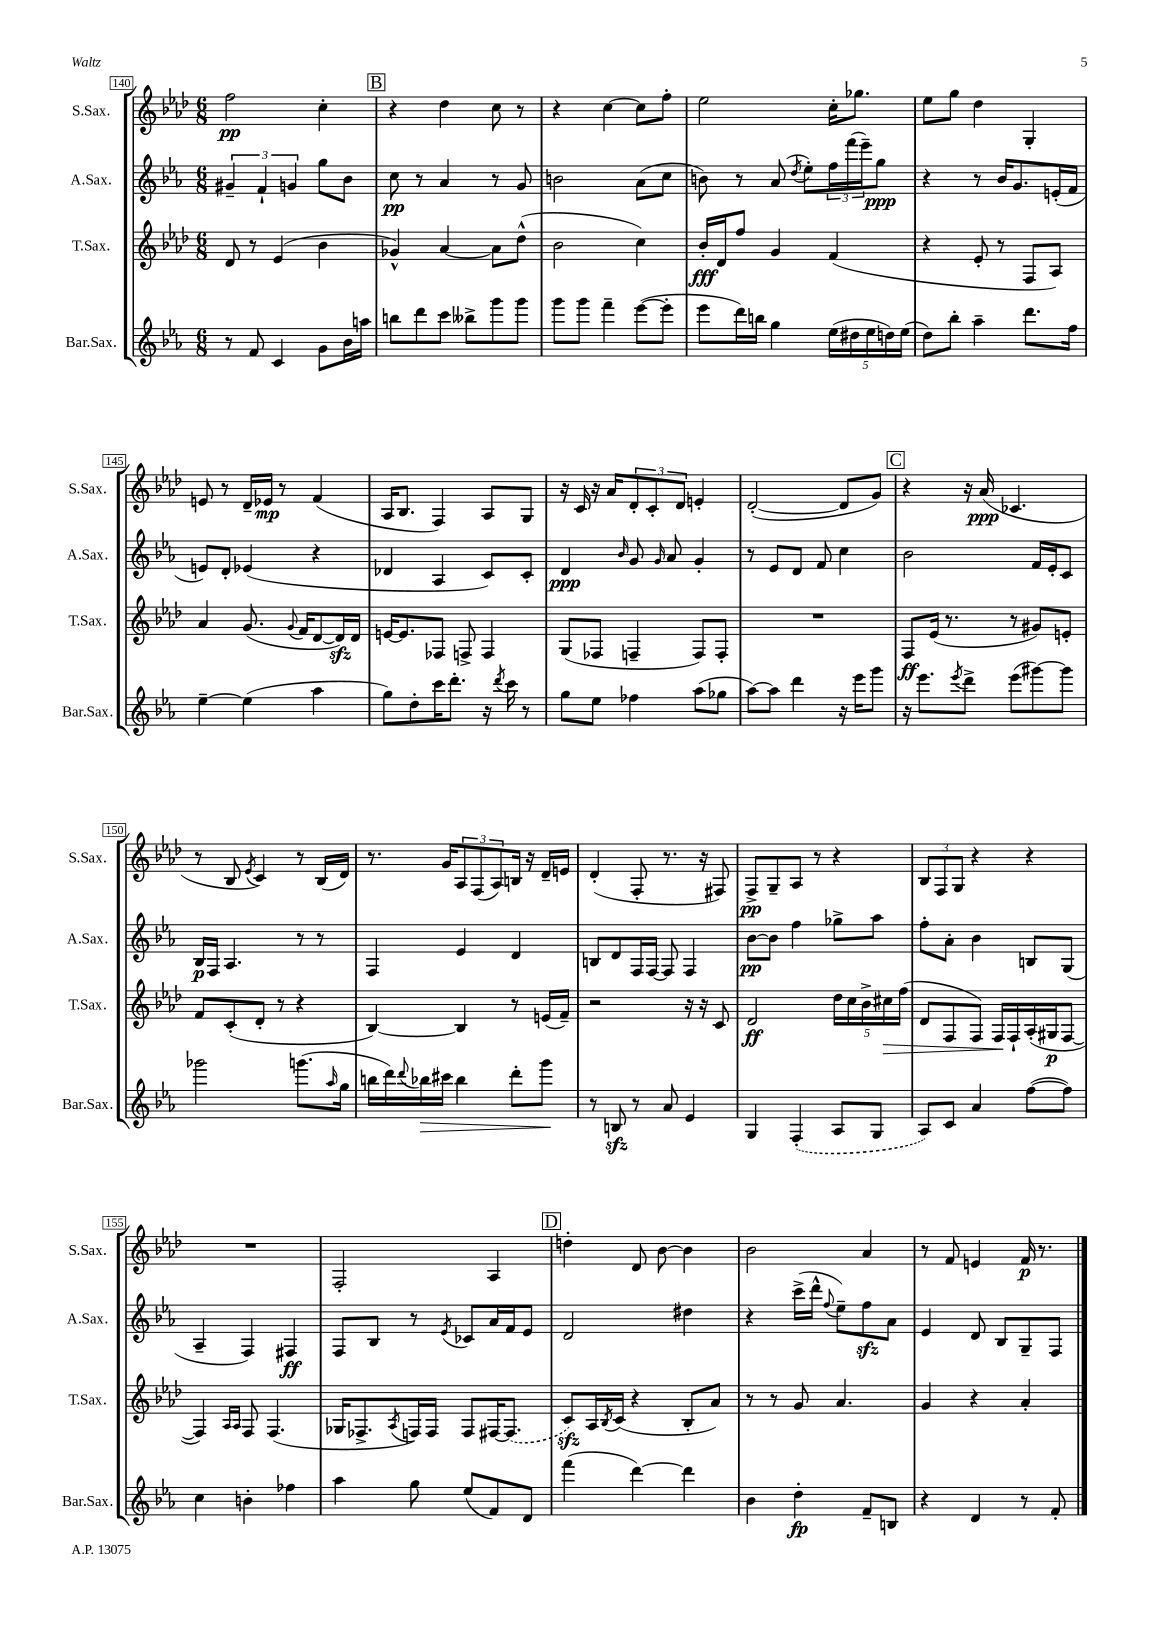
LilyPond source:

<<
\new StaffGroup <<
\new Staff = "s0" \with { instrumentName = "S.Sax." shortInstrumentName = "S.Sax." } {
    \clef treble \key aes \major \numericTimeSignature \time 6/8
    f''2\pp c''4-. |
    \mark \markup { \box "B" } r4 des''4 c''8 r8 |
    r4 c''4~ c''8 f''8-. |
    ees''2 c''16-. ges''8. |
    ees''8 g''8 des''4 g4-. |
    e'8 r8 des'16-- ees'16\mp r8 f'4( |
    aes16 bes8. f4) aes8 g8 |
    r16 c'16 r16 aes'16 \tuplet 3/2 { des'8-. c'8-. des'8 } e'4-. |
    des'2~-.( des'8 g'8) |
    \mark \markup { \box "C" } r4 r16 aes'16\ppp( ces'4. |
    r8 bes8 \acciaccatura { ees'8 } c'4) r8 bes16( des'16) |
    r8. g'16 \tuplet 3/2 { aes8 f8( aes8) } b16 r16 des'16-- e'16 |
    des'4-.( f8-. r8. r16 fis8) |
    f8->\pp g8-- aes8 r8 r4 |
    \tuplet 3/2 { bes8 f8 g8 } r4 r4 |
    R2. |
    f2-. aes4 |
    \mark \markup { \box "D" } d''4-. des'8 bes'8~ bes'4 |
    bes'2 aes'4 |
    r8 f'8 e'4 f'16\p r8. \bar "|." |
}
\new Staff = "s1" \with { instrumentName = "A.Sax." shortInstrumentName = "A.Sax." } {
    \clef treble \key ees \major \numericTimeSignature \time 6/8
    \tuplet 3/2 { gis'4-- f'4-! g'4 } g''8 bes'8 |
    \mark \markup { \box "B" } c''8\pp r8 aes'4 r8 g'8 |
    b'2 aes'8( c''8 |
    b'8) r8 aes'8( \acciaccatura { d''8 } ees''8-.) \tuplet 3/2 { f''16 f'''16( ees'''16--) } g''8\ppp |
    r4 r8 bes'16 g'8. e'16-.( f'16 |
    e'8) d'8-. ees'4( r4 |
    des'4 aes4 c'8) c'8-. |
    d'4\ppp \grace { bes'16 } g'8 \grace { g'16 } aes'8 g'4-. |
    r8 ees'8 d'8 f'8 c''4 |
    \mark \markup { \box "C" } bes'2 f'16 ees'16-. c'8 |
    bes16\p f16 aes4. r8 r8 |
    f4 ees'4 d'4 |
    b8 d'8 f16 f16~ f8 f4 |
    bes'8~\pp bes'8 f''4 ges''8-> aes''8 |
    f''8-. aes'8-. bes'4 b8 g8( |
    aes4-- f4) fis4\ff |
    f8 bes8 r8 \acciaccatura { ees'8 } ces'8 aes'16 f'16 ees'8 |
    \mark \markup { \box "D" } d'2 dis''4 |
    r4 c'''16->( d'''16-^ \appoggiatura { f''8 } ees''8--) f''8\sfz aes'8 |
    ees'4 d'8 bes8 g8-- f8 \bar "|." |
}
\new Staff = "s2" \with { instrumentName = "T.Sax." shortInstrumentName = "T.Sax." } {
    \clef treble \key aes \major \numericTimeSignature \time 6/8
    des'8 r8 ees'4( bes'4 |
    \mark \markup { \box "B" } ges'4-^) aes'4~ aes'8 des''8-^( |
    bes'2 c''4) |
    bes'16-.\fff des'16 f''8 g'4 f'4( |
    r4 ees'8-. r8 f8 aes8) |
    aes'4 g'8.( \appoggiatura { g'8 } f'16 des'8~ des'16\sfz) des'16 |
    e'16~ e'8. fes8 f8-> f4 |
    g8( fes8 f4-- f8) f8-. |
    R2. |
    \mark \markup { \box "C" } f8\ff ees'16( r8. r8 gis'8) e'8-. |
    f'8 c'8-.( des'8-. r8 r4 |
    bes4~) bes4 r8 e'16( f'16--) |
    r2 r16 r16 c'8 |
    des'2\ff \tuplet 5/4 { des''16 c''16 bes'16-> cis''16\> f''16( } |
    des'8 f8 f8) f16\! f16-! aes16-.( gis16\p f8~ |
    f4) \grace { aes16 aes16 } f8 f4.( |
    ges16 fes8.-> \acciaccatura { aes8 } f16) f16 f8 fis16~ \once \slurDashed fis8.( |
    \mark \markup { \box "D" } c'8\sfz) aes16 \acciaccatura { bes8 } c'16( r4 bes8-. aes'8) |
    r8 r8 g'8 aes'4. |
    g'4 r4 aes'4-. \bar "|." |
}
\new Staff = "s3" \with { instrumentName = "Bar.Sax." shortInstrumentName = "Bar.Sax." } {
    \clef treble \key ees \major \numericTimeSignature \time 6/8
    r8 f'8 c'4 g'8 bes'16 a''16 |
    \mark \markup { \box "B" } b''8 d'''8 c'''8 beses''8-> g'''8 g'''8 |
    g'''8 g'''8 f'''4-- ees'''8~( ees'''8-. |
    ees'''8 d'''16) b''16 g''4 \tuplet 5/4 { ees''16( dis''16 ees''16 d''16) ees''16( } |
    d''8) bes''8-. aes''4-- d'''8. f''16 |
    ees''4~-- ees''4( aes''4 |
    g''8) d''8-. c'''16 d'''8.-. r16 \acciaccatura { d'''8 } c'''16 r8 |
    g''8 ees''8 fes''4 aes''8( ges''8 |
    aes''8~) aes''8 d'''4 r16 ees'''16 g'''8 |
    \mark \markup { \box "C" } r16 ees'''8. \acciaccatura { ees'''8 } d'''8-> ees'''8( gis'''8~) gis'''8 |
    ges'''2 g'''8.( \grace { aes''16 } g''16 |
    b''16 d'''16) \appoggiatura { d'''8 } bes''16\> cis'''16 bes''4 d'''8-. g'''8\! |
    r8 b8\sfz r8 aes'8 ees'4 |
    g4 \once \slurDashed f4-.( aes8 g8 |
    aes8) c'8 aes'4 f''8~( f''8) |
    c''4 b'4-. fes''4 |
    aes''4 g''8 ees''8( f'8) d'8 |
    \mark \markup { \box "D" } f'''4( d'''4~) d'''4 |
    bes'4 d''4-.\fp f'8-- b8 |
    r4 d'4 r8 f'8-. \bar "|." |
}
>>
>>
\layout { \context { \Score currentBarNumber = #140 \override BarNumber.stencil = #(make-stencil-boxer 0.1 0.3 ly:text-interface::print) } }
